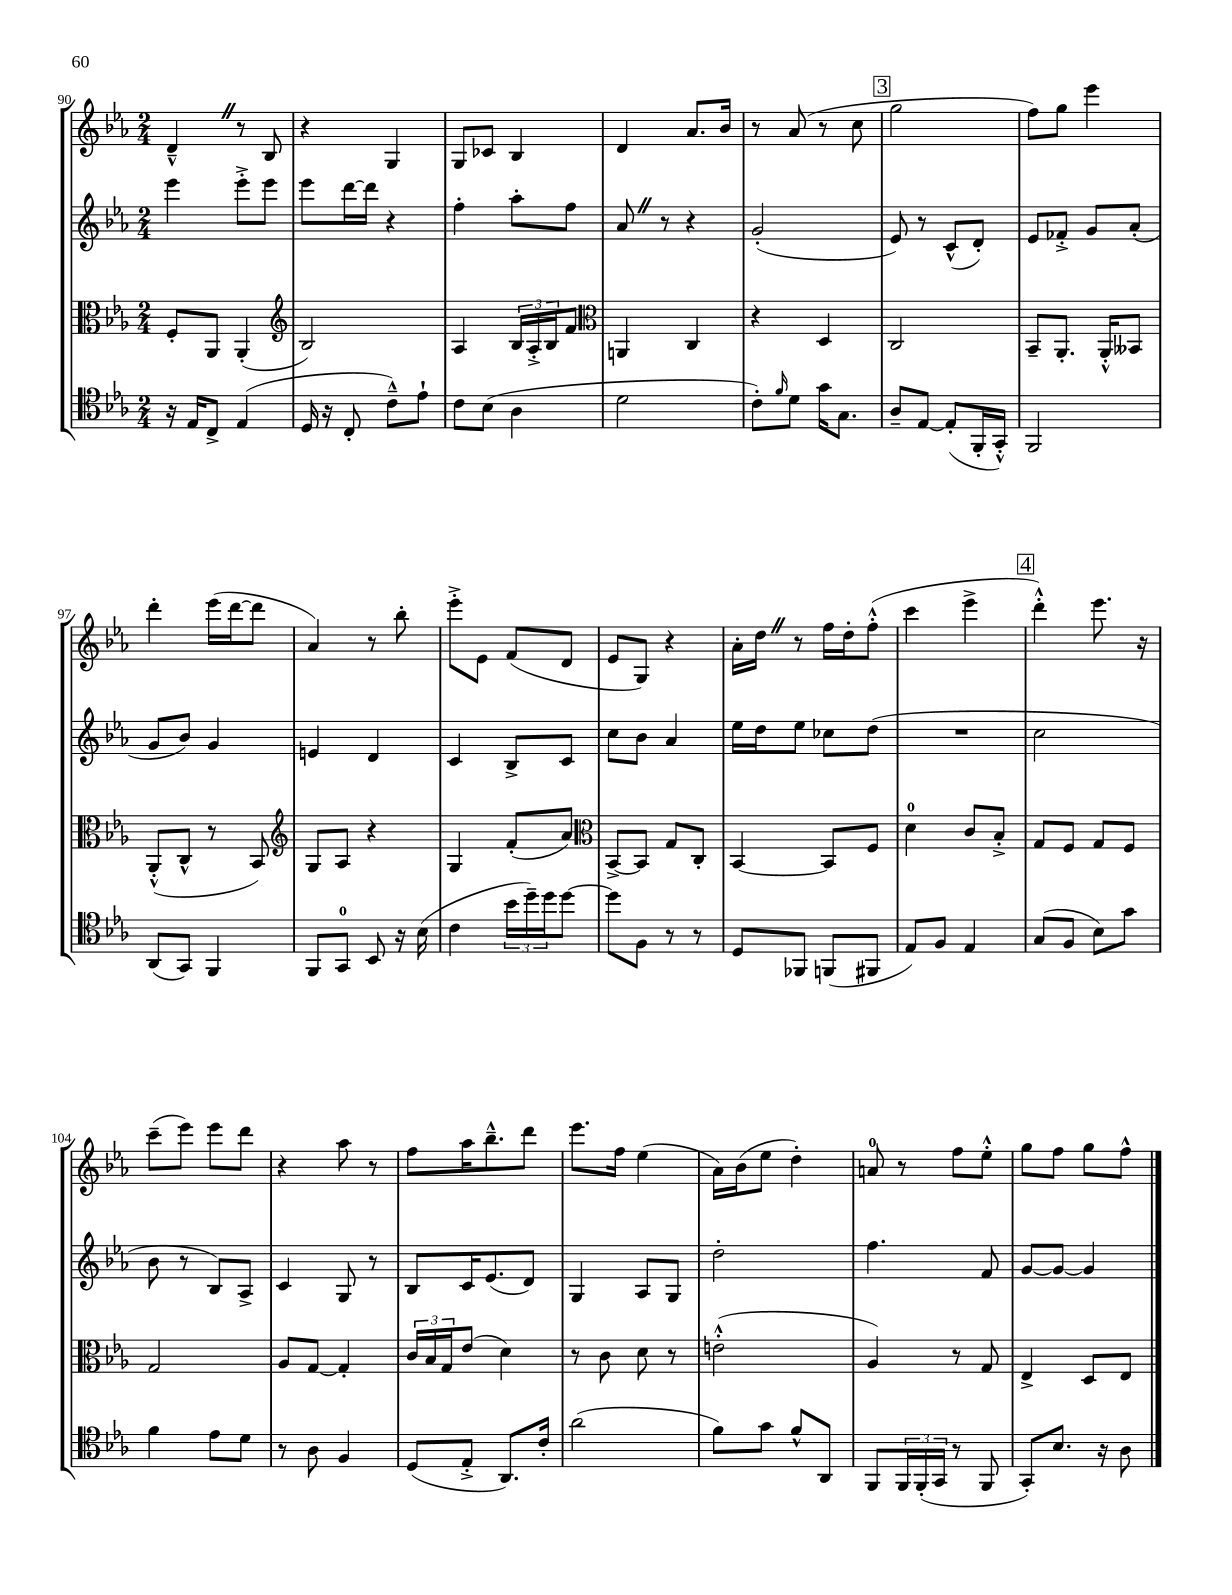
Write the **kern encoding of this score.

**kern	**kern	**kern	**kern
*staff4	*staff3	*staff2	*staff1
*clefC4	*clefC3	*clefG2	*clefG2
*k[b-e-a-]	*k[b-e-a-]	*k[b-e-a-]	*k[b-e-a-]
*M2/4	*M2/4	*M2/4	*M2/4
16r	8F'/L	4eee-\	4d~^^/
16E-/LK	.	.	.
8C^/J	8AA-/J	.	.
(4E-/	(4AA-'/	8eee-'^\L	8r
.	.	8eee-\J	8B-/
=	=	=	=
*	*clefG2	*	*
16D/	2B-/)	8eee-\L	4r
16r	.	.	.
8C'/	.	[16ddd\L	.
.	.	16ddd\]JJ	.
8c~^^\L)	.	4r	4G/
8e-`\J	.	.	.
=	=	=	=
8c\L	4A-/	4ff'\	8G/L
(8B-\J	.	.	8c-/J
4A-\	24B-/LL	8aa-'\L	4B-/
.	24A-'^/	.	.
.	24B-/J	.	.
.	8f/J	8ff\J	.
=	=	=	=
*	*clefC3	*	*
2d\	4AA/	8a-/	4d/
.	.	8r	.
.	4C/	4r	8.a-/L
.	.	.	16b-/Jk
=	=	=	=
8c'\L)	4r	(2g'/	8r
16qqf/	.	.	.
8d\J	.	.	(8a-/
16g\LK	4D/	.	8r
8.G\J	.	.	.
.	.	.	8cc\
=	=	=	=
8A-~/L	2C/	8e-/)	2gg\
[8E-/J	.	8r	.
(8E-'/]L	.	(8c^^/L	.
16FF'/L	.	8d'/J)	.
16GG'^^/JJ)	.	.	.
=	=	=	=
2FF/	8BB-~/L	8e-/L	8ff\L)
.	8.AA-'/J	8f-'^/J	8gg\J
.	.	8g/L	4eee-\
.	16AA-'^^/LK	.	.
.	8BB--/J	(8a-'/J	.
=	=	=	=
(8AA-/L	(8AA-'^^/L	8g/L	4ddd'\
8GG/J)	8C^^/J	8b-/J)	.
4FF/	8r	4g/	(16eee-\LL
.	.	.	[16ddd\J
.	8BB-/)	.	8ddd\]J
=	=	=	=
*	*clefG2	*	*
8FF/L	8G/L	4e/	4a-/)
8GG/J	8A-/J	.	.
8BB-/	4r	4d/	8r
16r	.	.	8bb-'\
(16B-\	.	.	.
=	=	=	=
4c\	4G/	4c/	8eee-'^\L
.	.	.	8e-\J
24b-\LL	(8f'/L	8B-^/L	(8f/L
24dd~\)	.	.	.
24dd\J	.	.	.
[8dd\J	8a-/J)	8c/J	8d/J
=	=	=	=
*	*clefC3	*	*
8dd\]L	[8BB-^/L	8cc\L	8e-/L
8F\J	8BB-/]J	8b-\J	8G/J)
8r	8G/L	4a-/	4r
8r	8C'/J	.	.
=	=	=	=
8D/L	[4BB-/	16ee-\LL	16a-'\LL
.	.	16dd\J	16dd\JJ
8FF-/J	.	8ee-\J	8r
(8FF/L	8BB-/]L	8cc-\L	16ff\LL
.	.	.	16dd'\J
8FF#/J	8F/J	(8dd\J	(8ff'^^\J
=	=	=	=
8E-/L)	4d\	2r	4ccc\
8F/J	.	.	.
4E-/	8c/L	.	4eee-^\
.	8B-'^/J	.	.
=	=	=	=
(8G/L	8G/L	2cc\	4ddd'^^\)
8F/J	8F/J	.	.
8B-\L)	8G/L	.	8.eee-\
8g\J	8F/J	.	.
.	.	.	16r
=	=	=	=
4f\	2G/	8b-\	(8ccc~\L
.	.	8r	8eee-\J)
8e-\L	.	8B-/L)	8eee-\L
8d\J	.	8A-^/J	8ddd\J
=	=	=	=
8r	8A-/L	4c/	4r
8A-\	[8G/J	.	.
4F/	4G'/]	8G/	8aa-\
.	.	8r	8r
=	=	=	=
(8D/L	24c/LL	8B-/L	8ff\L
.	24B-/	.	.
.	24G/J	.	.
8E-'^/J	(8e-/J	16c/K	16aa-\K
.	.	(8.e-/	8.bb-~^^\
8.AA-/L)	4d\)	.	.
.	.	8d/J)	8ddd\J
16c'/Jk	.	.	.
=	=	=	=
(2a-\	8r	4G/	8.eee-\L
.	8c\	.	.
.	.	.	16ff\Jk
.	8d\	8A-/L	(4ee-\
.	8r	8G/J	.
=	=	=	=
8f\L)	(2e'^^\	2dd'\	16a-\LL)
.	.	.	(16b-\J
8g\J	.	.	8ee-\J
8f^^/L	.	.	4dd'\)
8AA-/J	.	.	.
=	=	=	=
8FF/L	4A-/)	4.ff\	8a/
24FF/L	.	.	8r
(24FF'/	.	.	.
24GG/JJ	.	.	.
8r	8r	.	8ff\L
8FF/	8G/	8f/	8ee-'^^\J
=	=	=	=
8GG'/L)	4E-^/	[8g/L	8gg\L
8.B-/J	.	8g/_J	8ff\J
.	8D/L	4g/]	8gg\L
16r	.	.	.
8A-\	8E-/J	.	8ff^^\J
==	==	==	==
*-	*-	*-	*-
